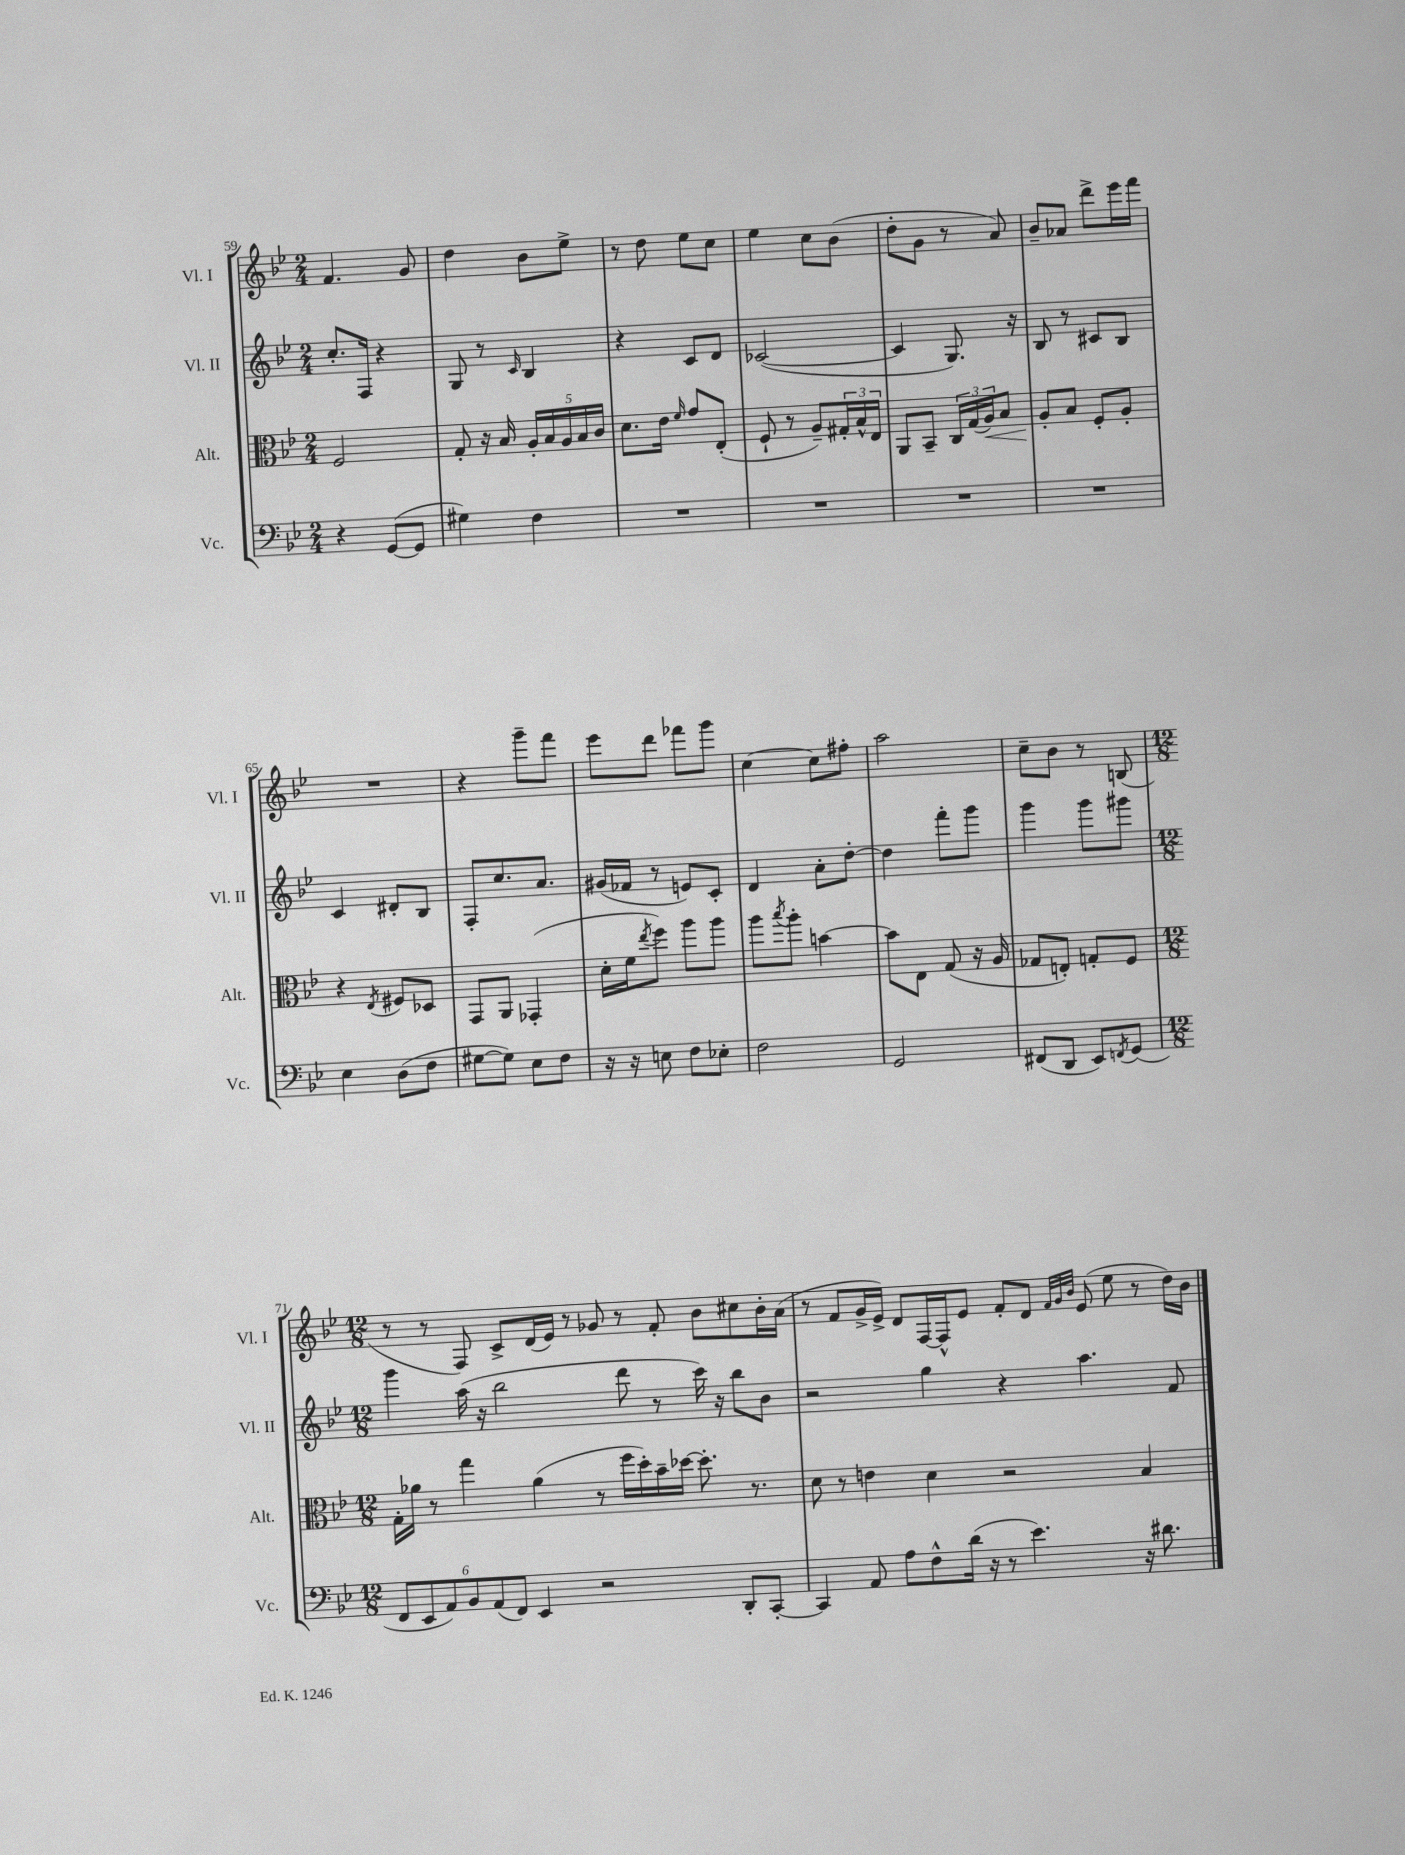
<<
\new StaffGroup <<
\new Staff = "s0" \with { instrumentName = "Vl. I" shortInstrumentName = "Vl. I" } {
    \clef treble \key bes \major \numericTimeSignature \time 2/4
    f'4. g'8 |
    d''4 bes'8 ees''8-> |
    r8 d''8 ees''8 c''8 |
    ees''4 c''8 bes'8( |
    d''8-. g'8 r8 a'8) |
    bes'8-- aes'8 d'''8-> ees'''16 f'''16 |
    R2 |
    r4 g'''8-- f'''8 |
    ees'''8 d'''8 fes'''8 g'''8 |
    c''4~ c''8 fis''8-. |
    a''2 |
    c''8-- bes'8 r8 b8( |
    \numericTimeSignature \time 12/8 r8 r8 f8) c'8-> d'16( ees'16) r8 ges'8 r8 f'8-. bes'8 cis''8 bes'16-. a'16( |
    r8 f'8 g'16-> ees'16->) d'8 f16~ f16-^ ees'8 f'8-. d'8 \grace { f'32 g'32 bes'32 } ees'8( ees''8 r8 d''16) bes'16 \bar "|." |
}
\new Staff = "s1" \with { instrumentName = "Vl. II" shortInstrumentName = "Vl. II" } {
    \clef treble \key bes \major \numericTimeSignature \time 2/4
    c''8.-. f16 r4 |
    g8 r8 \grace { c'16 } bes4 |
    r4 c'8 d'8 |
    ces'2~( |
    ces'4 g8.) r16 |
    bes8 r8 cis'8 bes8 |
    c'4 dis'8-. bes8 |
    f8-. c''8. a'8. |
    gis'16( fes'16 r8 e'8) c'8-. |
    d'4 a'8-. d''8~-. |
    d''4 f'''8-. g'''8 |
    g'''4 g'''8 gis'''8 |
    \numericTimeSignature \time 12/8 g'''4 a''16( r16 bes''2 d'''8 r8 c'''16) r16 bes''8 bes'8 |
    r2 g''4 r4 a''4. f'8 \bar "|." |
}
\new Staff = "s2" \with { instrumentName = "Alt." shortInstrumentName = "Alt." } {
    \clef alto \key bes \major \numericTimeSignature \time 2/4
    f2 |
    g8-. r16 bes16 \tuplet 5/4 { a16-. bes16 a16 bes16 c'16 } |
    d'8. ees'16 \grace { f'16 } g'8 ees8-.( |
    f8-! r8 a8--) \tuplet 3/2 { gis16-. bes16-^ ees16 } |
    a,8 bes,8-- \tuplet 3/2 { c16 g16( a16\<) } bes8 |
    a8-.\! bes8 f8-. a8-. |
    r4 \acciaccatura { ees8 } fis8 des8 |
    g,8 a,8 ges,4-.( |
    d'16-. f'16 \acciaccatura { ees''8 } f''8) a''8 a''8 |
    a''8 \acciaccatura { bes''8 } a''8-. b'4~ |
    b'8 ees8 g8( r16 a16 |
    ges8 e8-.) g8-. f8 |
    \numericTimeSignature \time 12/8 g16-. aes'16 r8 g''4 aes'4( r8 f''16 d''16-.) bes'16-- des''16~ des''8.-. r8. |
    d'8 r8 e'4 d'4 r2 bes4 \bar "|." |
}
\new Staff = "s3" \with { instrumentName = "Vc." shortInstrumentName = "Vc." } {
    \clef bass \key bes \major \numericTimeSignature \time 2/4
    r4 g,8~( g,8 |
    gis4) f4 |
    R2 |
    R2 |
    R2 |
    R2 |
    ees4 d8( f8 |
    gis8~ gis8) ees8 f8 |
    r16 r16 e8 f8 ees8-. |
    f2 |
    g,2 |
    fis,8( d,8 ees,8) \acciaccatura { f,8 } g,8( |
    \numericTimeSignature \time 12/8 \tuplet 6/4 { f,8 ees,8 a,8) bes,8 a,8( f,8) } ees,4 r2 d,8-. c,8~-. |
    c,4 a,8 a8 f8-^ d'16( r16 r8 ees'4.) r16 dis'8. \bar "|." |
}
>>
>>
\layout { \context { \Score currentBarNumber = #59 } }
